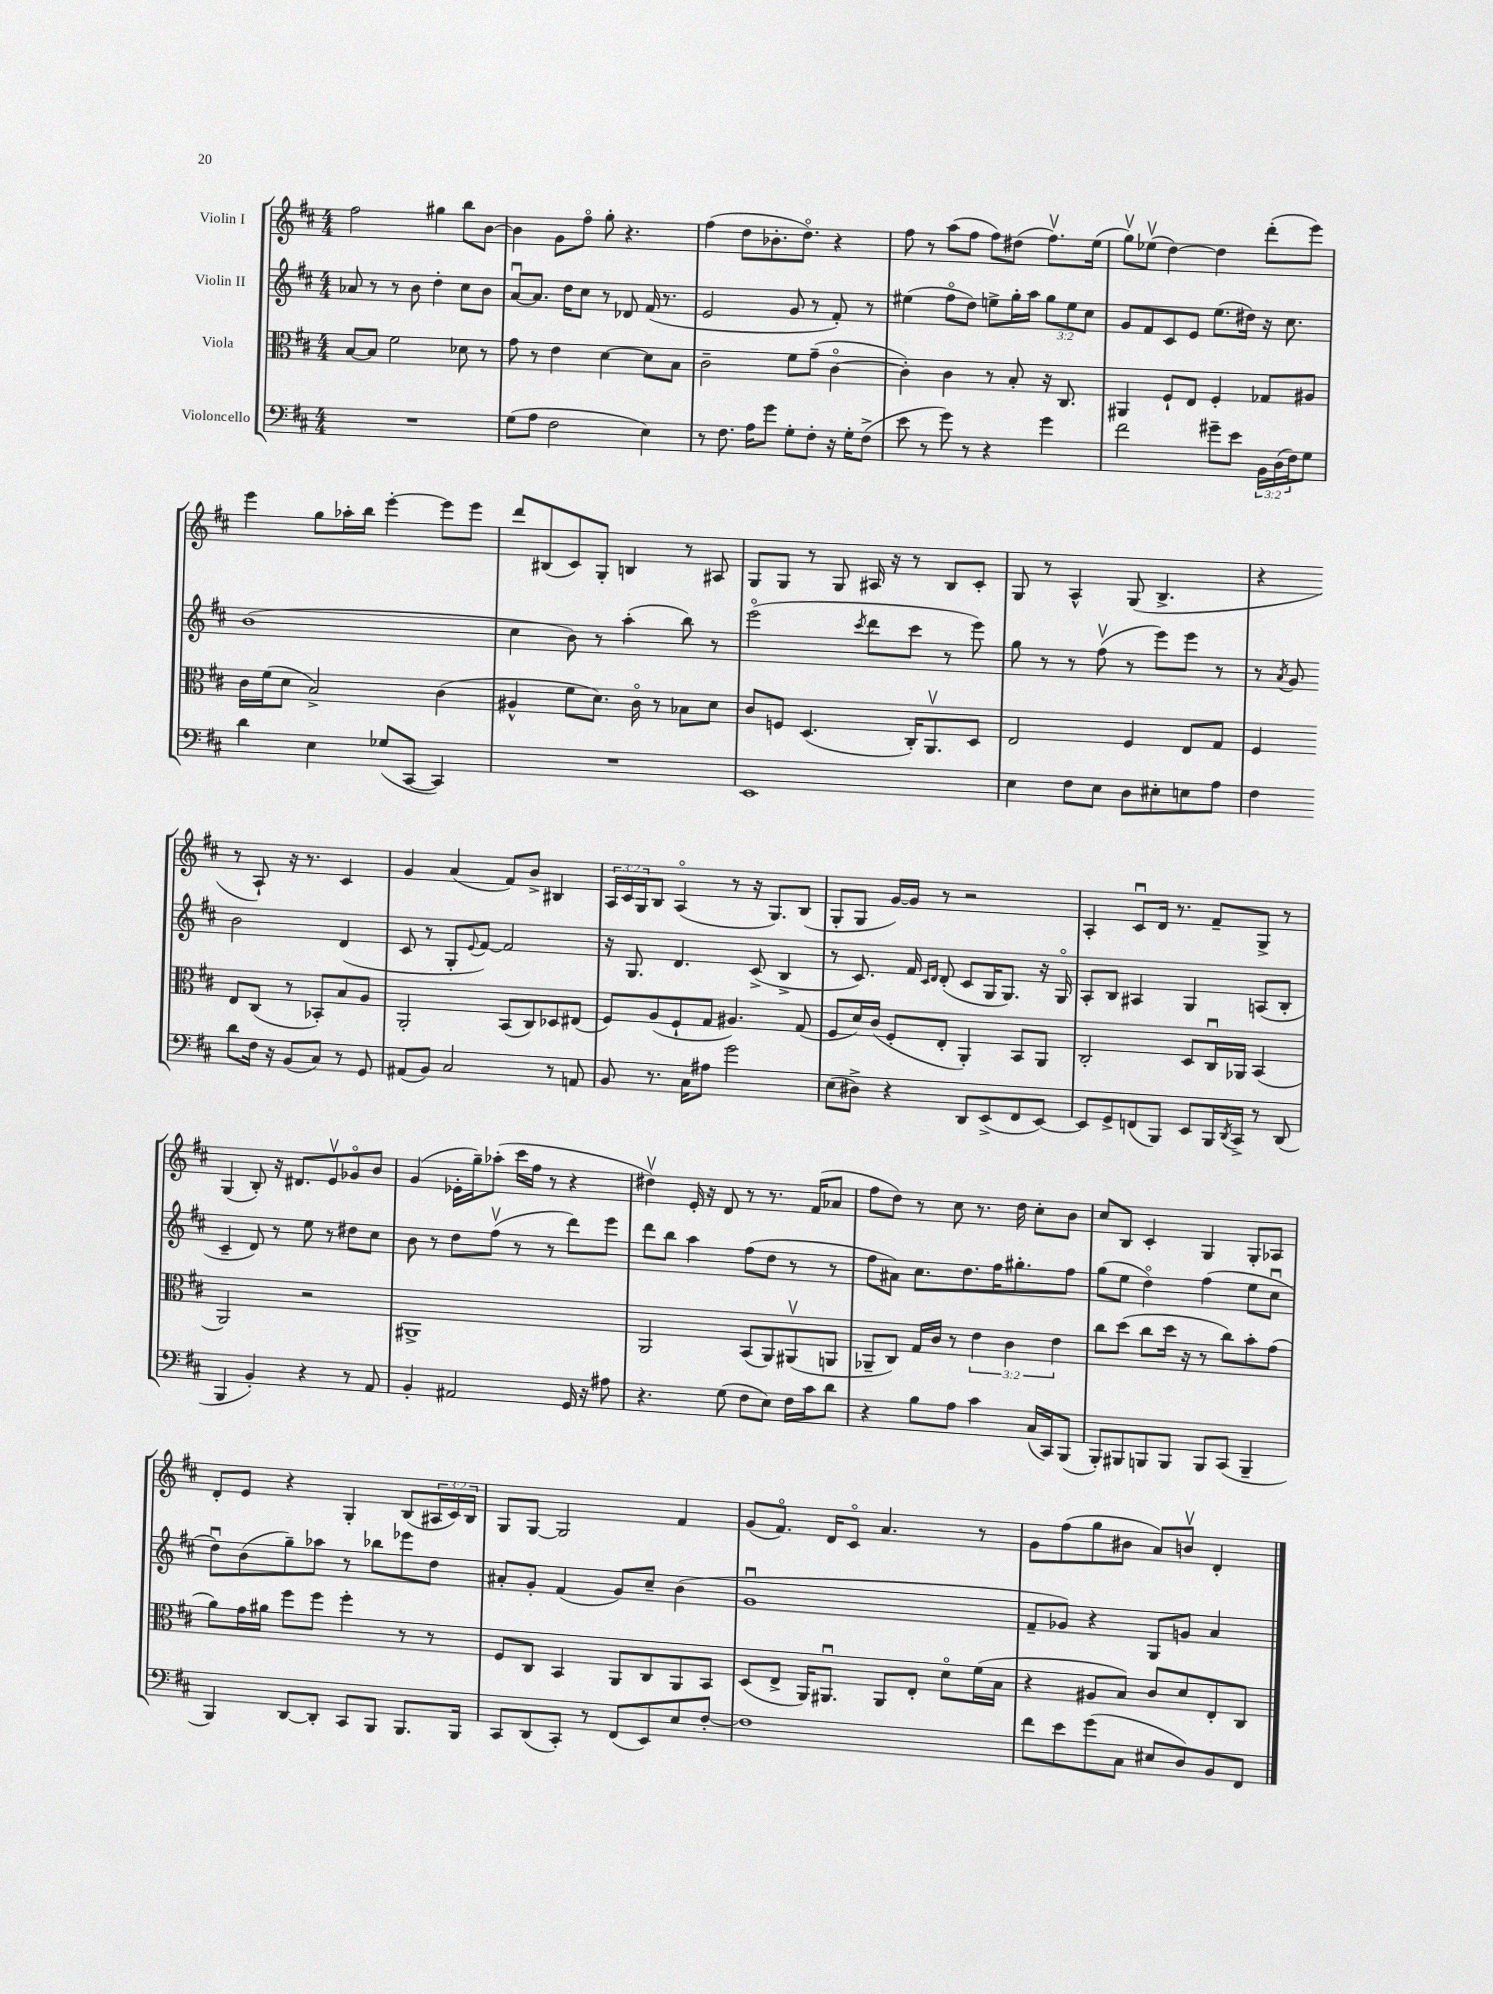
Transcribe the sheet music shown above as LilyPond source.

<<
\new StaffGroup <<
\new Staff = "s0" \with { instrumentName = "Violin I" } {
    \clef treble \key d \major \numericTimeSignature \time 4/4 \override Staff.TupletNumber.text = #tuplet-number::calc-fraction-text
    fis''2 gis''4 b''8 b'8~ |
    b'4 g'8 fis''8\flageolet g''8-. r4. |
    fis''4( d''8 bes'8.-. d''8.\flageolet) r4 |
    fis''8 r8 a''8( fis''8 fis''8) dis''8( fis''8.\upbow) e''16( |
    g''8\upbow) ees''8\upbow( d''4~) d''4 d'''8-.( e'''8) |
    e'''4 g''8 aes''16-. b''16 e'''4~-. e'''8 e'''8 |
    d'''8 bis8( cis'8) g8-. b4 r8 ais8 |
    g8 g8 r8 g8 ais16 r16 r8 b8 cis'8-. |
    g8 r8 a4-^ g8( b4.-> |
    r4 r8 a8-!) r16 r8. cis'4 |
    g'4 a'4( fis'8) b'8-> bis4 |
    \tuplet 3/2 { a16 cis'16 g16 } b8 a4\flageolet( r8 r16 g8.) b8( |
    g8-. g8 g'16~) g'16 r8 r2 |
    a4-. cis'8\downbow d'16 r8. fis'8-- g8-> r8 |
    g4( b8-.) r16 dis'8. e'8\upbow ges'8\flageolet b'8 |
    g'4( ees'16-. g''16--) aes''8-.( cis'''16 fis''16 r8 r4 |
    dis''4\upbow) e'16-. r16 d'8 r8 r8. fis'16( aes'8 |
    fis''8 d''8) r8 cis''8 r8. d''16 cis''8-. b'8 |
    cis''8 b8 cis'4-. g4 g8-. aes8 |
    d'8-. e'8 r4 g4-. b8( \tuplet 3/2 { ais16 cis'16) b16 } |
    g8 g8~ g2 fis'4 |
    g'8( fis'8.\flageolet) d'16 cis'8\flageolet a'4. r8 |
    g'8 fis''8( g''8 bis'8 a'8) b'8\upbow d'4-. \bar "|." |
}
\new Staff = "s1" \with { instrumentName = "Violin II" } {
    \clef treble \key d \major \numericTimeSignature \time 4/4 \override Staff.TupletNumber.text = #tuplet-number::calc-fraction-text
    aes'8 r8 r8 b'8 d''4-. cis''8 b'8 |
    a'8~\downbow a'8. d''16 cis''8 r8 des'8 fis'16( r8. |
    e'2 g'8 r8 fis'8-.) r8 |
    eis''4( fis''8\flageolet d''8) e''8-> g''16-. a''16 \tuplet 3/2 { g''8 e''8 cis''8 } |
    g'8 fis'8 cis'8 e'8 e''8.( dis''16) r16 cis''8. |
    b'1( |
    cis''4 b'8) r8 a''4-.( b''8) r8 |
    e'''2\flageolet( \acciaccatura { cis'''8 } d'''8 cis'''8 r8 e'''8) |
    g''8 r8 r8 fis''8\upbow( r8 e'''8) e'''8 r8 |
    r8 \acciaccatura { a'8 } g'8 b'2 d'4( |
    cis'8 r8 g8-. \appoggiatura { e'8 } fis'8~) fis'2 |
    r16 g8. d'4. cis'8->( b4-> |
    r8 cis'8.) fis'16 \grace { cis'16 d'16 } d'8-.( cis'8 g16 g8.) r16 g16\flageolet |
    a8-. b8 ais4 g4 a8( b8-. |
    cis'4-- d'8) r8 e''8 r8 dis''8 cis''8 |
    b'8 r8 d''8 fis''8\upbow( r8 r8 d'''8) e'''8 |
    d'''8 b''8 a''4 fis''8( d''8 r8 r8 |
    fis''8 ais'8) cis''8. d''8. fis''16 gis''8.-. fis''8 |
    g''8( e''8 d''4\flageolet) fis''4( e''8 cis''8\downbow |
    d''8\downbow) b'8( g''8--) aes''8 r8 bes''8 ees'''8 d''8 |
    ais'8-. g'8-. fis'4( g'8) cis''8-- b'4( |
    g'1\downbow |
    fis'8-- ges'8) r4 g8 g'8 a'4 \bar "|." |
}
\new Staff = "s2" \with { instrumentName = "Viola" } {
    \clef alto \key d \major \numericTimeSignature \time 4/4 \override Staff.TupletNumber.text = #tuplet-number::calc-fraction-text
    b8~ b8 fis'2 des'8 r8 |
    g'8 r8 e'4 d'4~ d'8 b8 |
    cis'2-- fis'8 g'8--( cis'4~\flageolet |
    cis'4-.) cis'4 r8 b8-. r16 cis8. |
    ais,4 fis8-! e8 fis4-. ges8 ais8 |
    cis'16 fis'16( d'8 b2->) cis'4( |
    ais4-^ fis'8 d'8.) cis'16\flageolet r8 bes8 d'8 |
    cis'8 f8 d4.( cis16-.) a,8.\upbow d8 |
    e2 fis4 e8 g8 |
    fis4 e8 cis8( r8 bes,8-.) b8 a8 |
    a,2-. b,8( cis8) des8 eis8( |
    fis8) a8( fis8-! g8 ais4.) g8( |
    fis8 d'16) cis'16( fis8-. e8-. a,4-.) b,8 a,8 |
    cis2-. d8 cis16\downbow aes,16 b,4( |
    a,2) r2 |
    ais,1-> |
    a,2 b,8( a,8) ais,8\upbow( a,8 |
    aes,8-- cis8) g16 cis'16 r8 \tuplet 3/2 { e'4 cis'4 e'4 } |
    cis''8 d''8( cis''8 d''16 r16 r8 cis''8) b'8-. g'8( |
    a'8) g'16 ais'16 fis''8 fis''8 fis''4-. r8 r8 |
    fis8 cis8 b,4 a,8 cis8 a,8 b,8 |
    d8( e8-> a,16) ais,8.\downbow ais,8 e8-. d'8\flageolet fis'16( b16 |
    r4 ais8 b8) cis'8 d'8 e8-. cis8 \bar "|." |
}
\new Staff = "s3" \with { instrumentName = "Violoncello" } {
    \clef bass \key d \major \numericTimeSignature \time 4/4 \override Staff.TupletNumber.text = #tuplet-number::calc-fraction-text
    R1 |
    g8( a8 fis2 e4) |
    r8 fis8. a16 g'8 g8-. fis8-. r16 g16-. fis8->( |
    e'8 r8 g'8) r8 r4 g'4 |
    fis'2 gis'8-- e'8 \tuplet 3/2 { b,16 d16( fis16) } g8 |
    d'4 e4 ges8( cis,8~ cis,4) |
    R1 |
    e,1 |
    e4 fis8 e8 d8 eis8-. e8 a8 |
    fis4 d'8 fis16 r16 b,8( cis8) r8 g,8 |
    ais,8( b,8) cis2 r8 a,8 |
    b,8 r8. cis16 ais8 g'2 |
    e8( dis8->) r4 d,8 e,8->( fis,8 e,8~) |
    e,8 g,8-> f,8( b,,8) e,8 b,,16 \acciaccatura { d,8 } cis,16-> r8 d,8( |
    b,,4 b,4-.) r4 r8 a,8 |
    b,4-. ais,2 g,16 r16 ais8 |
    r4. g8( fis8 e8) fis16 cis'16 d'8 |
    r4 b8 a8 cis'4 cis16( cis,16) b,,8( |
    b,,8-.) bis,,8 b,,8 b,,8 b,,8 cis,8( b,,4-- |
    b,,4) d,8~ d,8-. cis,8 b,,8 b,,8. b,,16 |
    cis,8 d,8( cis,8-.) r8 fis,8( e,8) e8 fis8~-. |
    fis1 |
    fis'8 e'8 g'8( cis8 eis8 d8) b,8 fis,8 \bar "|." |
}
>>
>>
\layout { \context { \Score \remove "Bar_number_engraver" } }
